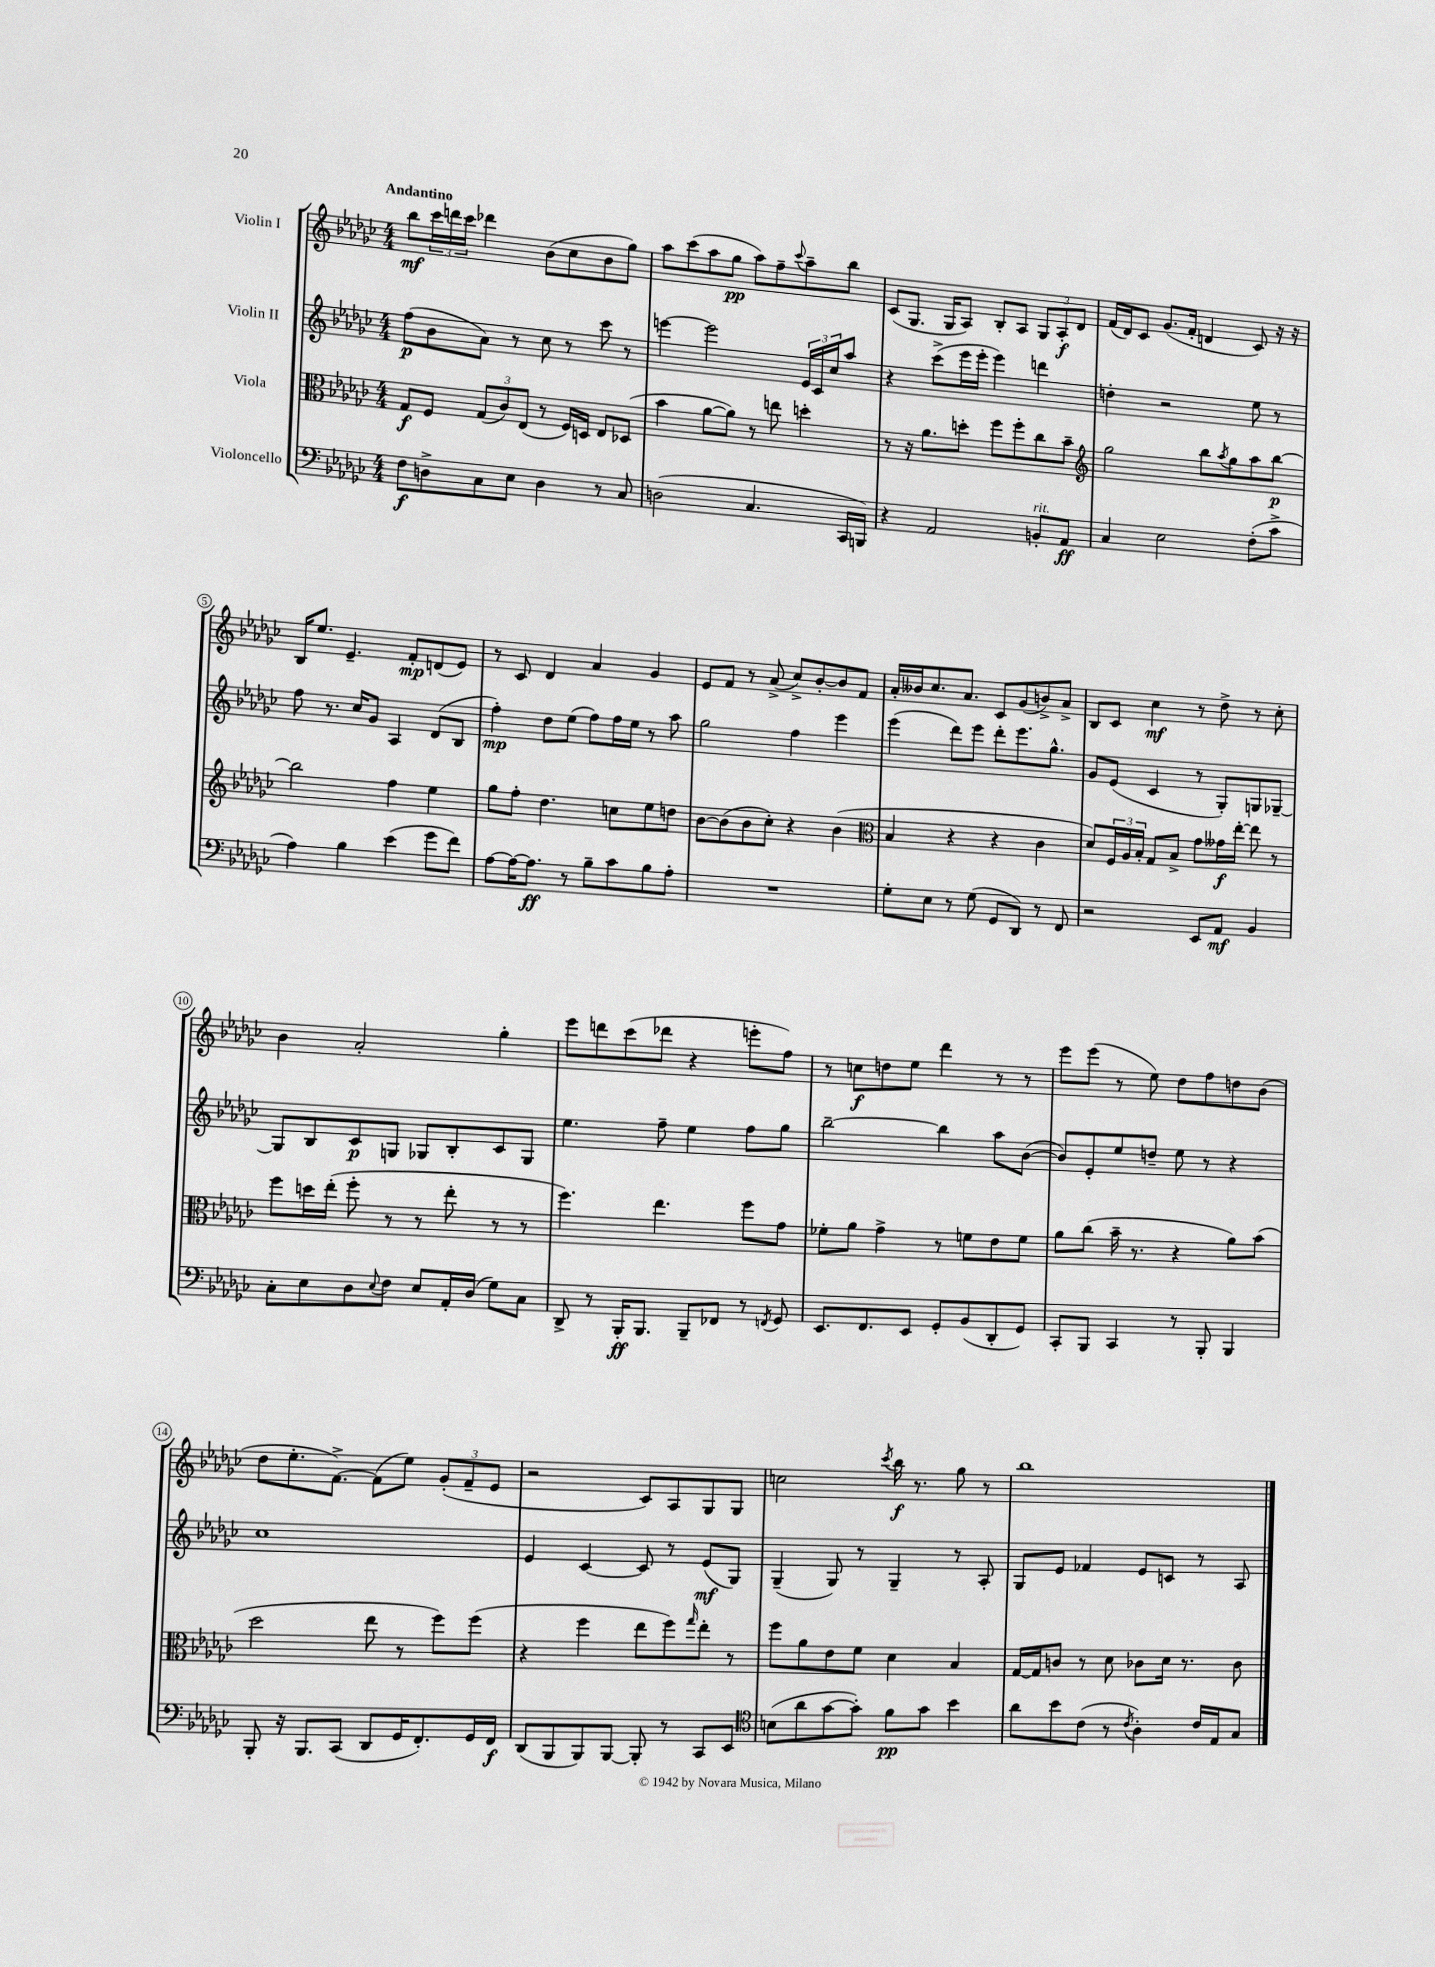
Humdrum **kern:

**kern	**dynam	**kern	**dynam	**kern	**dynam	**kern	**dynam
*part4	*part4	*part3	*part3	*part2	*part2	*part1	*part1
*staff4	*staff4	*staff3	*staff3	*staff2	*staff2	*staff1	*staff1
*I"Violoncello	*	*I"Viola	*	*I"Violin II	*	*I"Violin I	*
*clefF4	*	*clefC3	*	*clefG2	*	*clefG2	*
*k[b-e-a-d-g-c-]	*	*k[b-e-a-d-g-c-]	*	*k[b-e-a-d-g-c-]	*	*k[b-e-a-d-g-c-]	*
*M4/4	*	*M4/4	*	*M4/4	*	*M4/4	*
=1	=1	=1	=1	=1	=1	=1	=1
!	!	!	!	!	!	!LO:TX:a:B:t=Andantino	!
8F\L	f	8G-/L	f	(8ff\L	p	8bb-\L	mf
8Dn^\	.	8F/J	.	8b-\	.	24ccc-\L	.
.	.	.	.	.	.	24dddn\	.
.	.	.	.	.	.	24ccc-\JJ	.
8C-\	.	(12G-/L	.	8a-\J)	.	4ddd-X\	.
.	.	12c-/)	.	.	.	.	.
8E-\J	.	.	.	8r	.	.	.
.	.	(12E-/J	.	.	.	.	.
4D\	.	8r	.	8cc-\	.	(8b-\L	.
.	.	16F/LL)	.	8r	.	8cc-\	.
.	.	16Dn/JJ	.	.	.	.	.
8r	.	8E-/L	.	8ccc-\	.	8b-\	.
8C-/	.	(8D-X/J	.	8r	.	8gg-\J)	.
=2	=2	=2	=2	=2	=2	=2	=2
(2Dn\	.	4b-\	.	[4eeen\	.	8aa-\L	.
.	.	.	.	.	.	(8ccc-\	.
.	.	[8a-\L	.	2eee\]	.	8aa-\	.
.	.	8a-\J])	.	.	.	8gg-\J	pp
4.C-/	.	8r	.	.	.	8aa-\L)	.
.	.	8een\	.	.	.	8ff~\	.
.	.	.	.	.	.	8qqccc-/	.
.	.	4ddn'\	.	24e-/LL	.	8aa-~\	.
.	.	.	.	24c-/	.	.	.
.	.	.	.	24cc-/J	.	.	.
16CC-/LL	.	.	.	8aa-/J	.	8bb-\J	.
16BBBn/JJ)	.	.	.	.	.	.	.
=3	=3	=3	=3	=3	=3	=3	=3
4r	.	8r	.	4r	.	(8c-/L	.
.	.	16r	.	.	.	8.G-/J	.
.	.	8.a-\L	.	.	.	.	.
2AA-/	.	.	.	(8ccc-^\L	.	.	.
.	.	.	.	.	.	16G-/KL	.
.	.	8ddn'\J	.	16eee-\L	.	8A-/J)	.
.	.	.	.	16eee-'\JJ	.	.	.
.	.	8ff\L	.	4eee-\)	.	8B-'/L	.
.	.	8ff'\	.	.	.	8A-/J	.
!LO:TX:a:i:t=rit.	!	!	!	!	!	!	!
8BBn'/L	.	8cc-\	.	4dddn\	.	12G-/L	.
.	.	.	.	.	.	12A-'/	f
8AA-/J	ff	8b-~\J	.	.	.	.	.
.	.	.	.	.	.	12d-/J	.
=4	=4	=4	=4	=4	=4	=4	=4
*	*	*clefG2	*	*	*	*	*
4C-/	.	2gg-\	.	4ddn'\	.	(16f/LL	.
.	.	.	.	.	.	16d-/J)	.
.	.	.	.	.	.	8c-/J	.
2E-\	.	.	.	2r	.	(8.g-/L	.
.	.	.	.	.	.	16f'/Jk	.
.	.	8bb-\L	.	.	.	4dn/	.
.	.	8qaa-/	.	.	.	.	.
.	.	8gg-\	.	.	.	.	.
(8F'\L	.	8aa-\	.	8ee-\	.	8c-/)	.
8c-^\J	.	[8bb-\J	p	8r	.	16r	.
.	.	.	.	.	.	16r	.
!!LO:LB:g=z
=5	=5	=5	=5	=5	=5	=5	=5
4A-\)	.	2bb-\]	.	8ff\	.	16B-/KL	.
.	.	.	.	.	.	8.ee-/J	.
.	.	.	.	8.r	.	.	.
4B-\	.	.	.	.	.	4.e-~/	.
.	.	.	.	16cc-/KL	.	.	.
.	.	.	.	8g-/J	.	.	.
(4e-\	.	4ff\	.	4A-/	.	.	.
.	.	.	.	.	.	8f'/L	mp
8g-\L	.	4ee-\	.	(8d-/L	.	(8dn/	.
8f\J)	.	.	.	8B-/J	.	8e-/J)	.
=6	=6	=6	=6	=6	=6	=6	=6
[8A-\L	.	8gg-\L	.	4ff'\)	mp	8r	.
16A-\K_	.	8ff'\J	.	.	.	8c-/	.
8.A-\J]	ff	.	.	.	.	.	.
.	.	4.dd-\	.	8dd-\L	.	4d-/	.
8r	.	.	.	(8ee-\J	.	.	.
8B-~\L	.	.	.	8ff\L)	.	4a-/	.
8c-\	.	8ccn\L	.	16ff\L	.	.	.
.	.	.	.	16ee-\JJ	.	.	.
8B-\	.	8ee-\	.	8r	.	4g-/	.
8A-'\J	.	8ddn\J	.	8aa-\	.	.	.
=7	=7	=7	=7	=7	=7	=7	=7
1r	.	[8b-\L	.	2gg-\	.	8e-/L	.
.	.	(8b-\]	.	.	.	8f/J	.
.	.	8b-\	.	.	.	8r	.
.	.	8cc-'\J)	.	.	.	(8a-^/	.
.	.	4r	.	4ff\	.	8cc-^/L)	.
.	.	.	.	.	.	[8b-'/	.
.	.	(4b-\	.	4eee-\	.	8b-/]	.
.	.	.	.	.	.	8f/J	.
=8	=8	=8	=8	=8	=8	=8	=8
*	*	*clefC3	*	*	*	*	*
8G-'\L	.	4B-/	.	(4eee-\	.	16a-'/LL	.
.	.	.	.	.	.	16b--X/J	.
8E-\J	.	.	.	.	.	8.cc-/	.
8r	.	4r	.	8ddd-\L)	.	.	.
.	.	.	.	.	.	8.a-/J	.
(8G-\	.	.	.	8eee-\J	.	.	.
8GG-/L	.	4r	.	8ddd-'\L	.	8c-/L	.
8DD-/J)	.	.	.	8.eee-\	.	(8g-/	.
8r	.	4c-\	.	.	.	8bn^/)	.
.	.	.	.	8.gg-^^\J	.	.	.
8FF/	.	.	.	.	.	8a-^/J	.
=9	=9	=9	=9	=9	=9	=9	=9
2r	.	8d-/L)	.	8g-/L	.	8B-/L	.
.	.	24F/L	.	(8e-/J	.	8c-/J	.
.	.	24A-/	.	.	.	.	.
.	.	24B-'/JJ	.	.	.	.	.
.	.	8G-/L	.	4c-/	.	4cc-\	mf
.	.	8B-^/J	.	.	.	.	.
8EE-/L	.	8g-\L	.	8r	.	8r	.
8AA-/J	mf	16g--X\L	f	8G-'/L)	.	8dd-^\	.
.	.	[16ee-'\JJ	.	.	.	.	.
4BB-/	.	8ee-\]	.	8Gn/	.	8r	.
.	.	8r	.	[8G-X~/J	.	8cc-'\	.
!!LO:LB:g=z
=10	=10	=10	=10	=10	=10	=10	=10
8C-'\L	.	8ff\L	.	8G-/L]	.	4b-\	.
8E-\	.	16ddn\L	.	8B-/	.	.	.
.	.	(16ee-'\JJ	.	.	.	.	.
8D-\	.	8ff'\	.	8c-/	p	2a-'/	.
8qqE-/	.	.	.	.	.	.	.
8F\J	.	8r	.	8Gn/J	.	.	.
8E-/L	.	8r	.	8G-X/L	.	.	.
16AA-'/L	.	8ee-'\	.	8B-'/	.	.	.
(16D-/JJ	.	.	.	.	.	.	.
8G-\L)	.	8r	.	8c-/	.	4gg-'\	.
8C-\J	.	8r	.	8G-/J	.	.	.
=11	=11	=11	=11	=11	=11	=11	=11
8DD-^/	.	4.ff\)	.	4.ee-\	.	8eee-\L	.
8r	.	.	.	.	.	8dddn\	.
16BBB-'/KL	ff	.	.	.	.	(8ccc-\	.
8.BBB-/J	.	.	.	.	.	.	.
.	.	4.ee-\	.	8ff~\	.	8ddd-X\J	.
8BBB-~/L	.	.	.	4ee-\	.	4r	.
8FF-X/J	.	.	.	.	.	.	.
8r	.	8ff\L	.	8ff\L	.	8eeen'\L	.
8qFFn/	.	.	.	.	.	.	.
8GG-/	.	8g-\J	.	8gg-\J	.	8ff\J)	.
=12	=12	=12	=12	=12	=12	=12	=12
8.EE-/L	.	8f-X'\L	.	[2bb-~\	.	8r	.
.	.	8a-\J	.	.	.	8ccn\L	f
8.FF/	.	.	.	.	.	.	.
.	.	4g-^\	.	.	.	8ddn\	.
8EE-/J	.	.	.	.	.	8ee-\J	.
8GG-'/L	.	8r	.	4bb-\]	.	4ddd-\	.
(8BB-/	.	8fn\L	.	.	.	.	.
8DD-'/	.	8e-\	.	8aa-\L	.	8r	.
8GG-/J)	.	8f\J	.	([8b-\J	.	8r	.
=13	=13	=13	=13	=13	=13	=13	=13
8CC-'/L	.	8a-\L	.	8b-/L])	.	8eee-\L	.
8BBB-/J	.	(8cc-\J	.	8e-'/	.	(8eee-\J	.
4CC-/	.	16b-~\	.	8ee-/	.	8r	.
.	.	8.r	.	.	.	.	.
.	.	.	.	8ddn~/J	.	8ee-\)	.
8r	.	4r	.	8ee-\	.	8dd-\L	.
8BBB-'/	.	.	.	8r	.	8ff\	.
4BBB-/	.	8a-\L)	.	4r	.	8ddn\	.
.	.	(8b-\J	.	.	.	(8b-\J	.
!!LO:LB:g=z
=14	=14	=14	=14	=14	=14	=14	=14
8BBB-'/	.	2dd-\	.	1cc-	.	8dd-\L	.
16r	.	.	.	.	.	8.ee-'\	.
8.BBB-/L	.	.	.	.	.	.	.
.	.	.	.	.	.	[8.f^\J)	.
(8CC-/J	.	.	.	.	.	.	.
8DD-/L	.	8ee-\	.	.	.	(8f\L]	.
16GG-/K	.	8r	.	.	.	8ee-\J)	.
8.FF'/)	.	.	.	.	.	.	.
.	.	8ff\L)	.	.	.	(12g-'/L	.
.	.	.	.	.	.	12f~/	.
16GG-/L	.	(8ff\J	.	.	.	.	.
.	.	.	.	.	.	12e-/J	.
16FF/JJ	f	.	.	.	.	.	.
=15	=15	=15	=15	=15	=15	=15	=15
(8DD-/L	.	4r	.	4e-/	.	2r	.
8BBB-/	.	.	.	.	.	.	.
8BBB-/)	.	4ff\	.	[4c-/	.	.	.
[8BBB-/J	.	.	.	.	.	.	.
8BBB-'/]	.	8ee-\L	.	8c-/]	.	8c-/L)	.
8r	.	8ff\)	.	8r	.	8A-/	.
.	.	16qqgg-/	.	.	.	.	.
8CC-/L	.	8ee-'\J	.	(8e-/L	mf	8G-/	.
8EE-/J	.	8r	.	8G-/J)	.	8G-/J	.
=16	=16	=16	=16	=16	=16	=16	=16
*clefC4	*	*	*	*	*	*	*
(8Bn\L	.	8ff\L	.	(4G-~/	.	2ccn\	.
8a-\	.	8a-\	.	.	.	.	.
[8g-\	.	8e-\	.	8G-/)	.	.	.
8g-'\J])	.	8f\J	.	8r	.	.	.
.	.	.	.	.	.	8qccc-/	.
8f\L	pp	4d-\	.	4G-~/	.	16bb-\	f
.	.	.	.	.	.	8.r	.
8g-\J	.	.	.	.	.	.	.
4b-\	.	4B-/	.	8r	.	8gg-\	.
.	.	.	.	8A-'/	.	8r	.
=17	=17	=17	=17	=17	=17	=17	=17
8a-\L	.	[16G-/LL	.	8G-/L	.	1bb-	.
.	.	16G-/J]	.	.	.	.	.
8b-\	.	8cn/J	.	8e-/J	.	.	.
(8c-\J	.	8r	.	4f-X/	.	.	.
8r	.	8d-\	.	.	.	.	.
8qc-/	.	.	.	.	.	.	.
4A-'\)	.	8c-X\L	.	8e-/L	.	.	.
.	.	16d-\Jk	.	8cn/J	.	.	.
.	.	8.r	.	.	.	.	.
16c-/LL	.	.	.	8r	.	.	.
16E-/J	.	.	.	.	.	.	.
8G-/J	.	8c-\	.	8A-/	.	.	.
==	==	==	==	==	==	==	==
*-	*-	*-	*-	*-	*-	*-	*-
